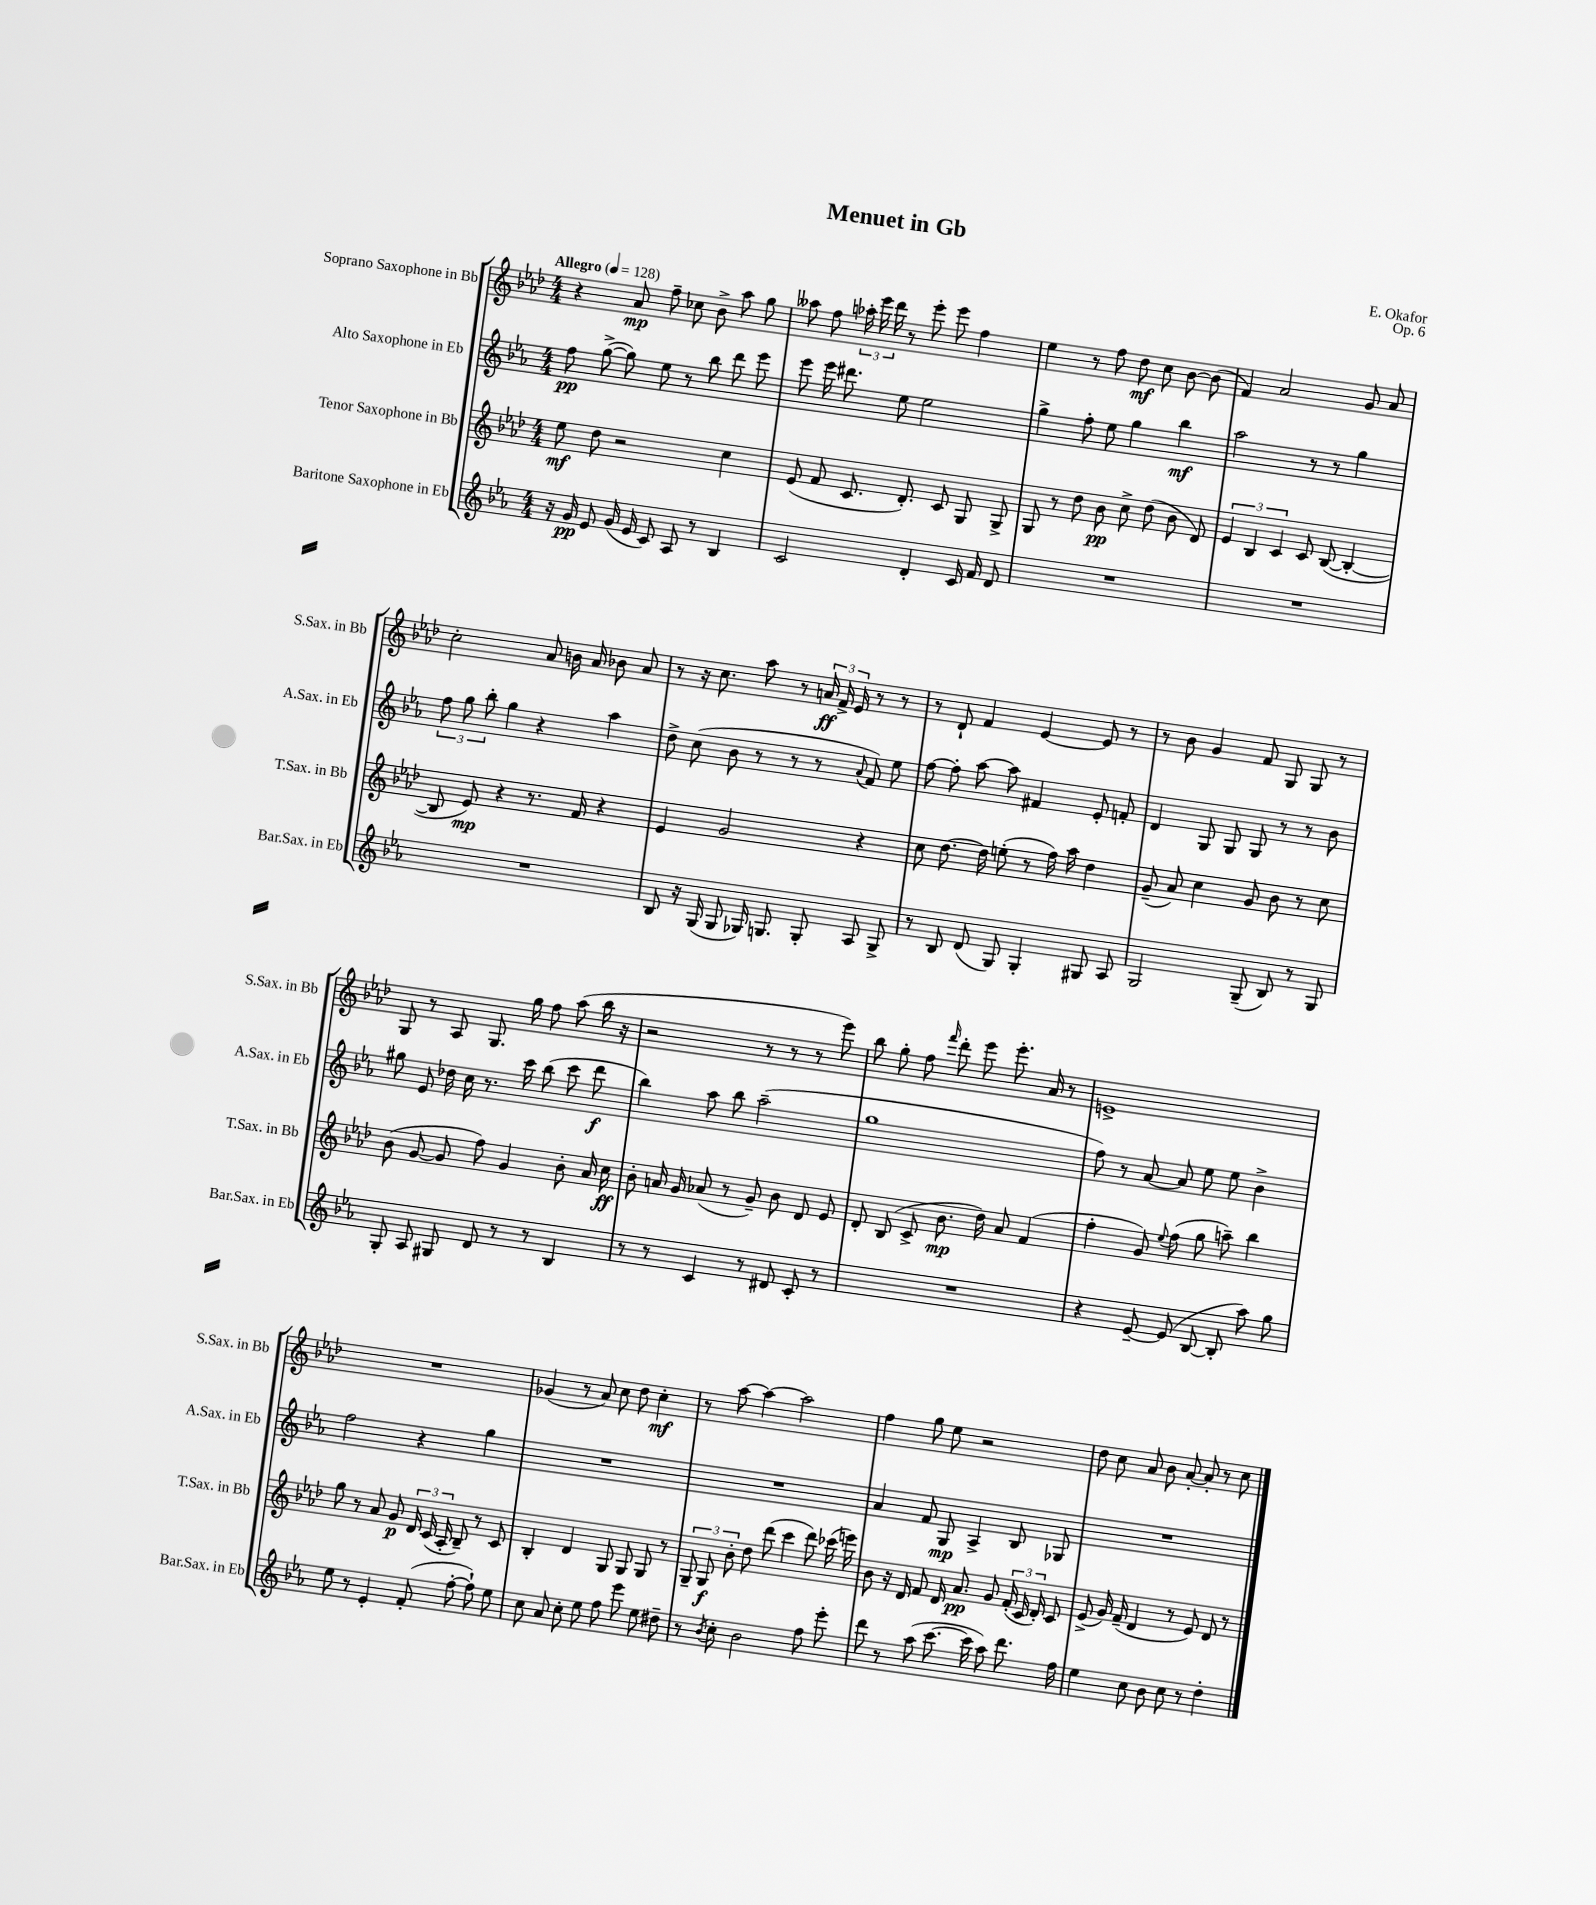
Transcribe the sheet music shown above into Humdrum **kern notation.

**kern	**dynam	**kern	**dynam	**kern	**dynam	**kern	**dynam
*part4	*part4	*part3	*part3	*part2	*part2	*part1	*part1
*staff4	*staff4	*staff3	*staff3	*staff2	*staff2	*staff1	*staff1
*I"Baritone Saxophone in Eb	*	*I"Tenor Saxophone in Bb	*	*I"Alto Saxophone in Eb	*	*I"Soprano Saxophone in Bb	*
*I'Bar.Sax. in Eb	*	*I'T.Sax. in Bb	*	*I'A.Sax. in Eb	*	*I'S.Sax. in Bb	*
*clefG2	*	*clefG2	*	*clefG2	*	*clefG2	*
*k[b-e-a-]	*	*k[b-e-a-d-]	*	*k[b-e-a-]	*	*k[b-e-a-d-]	*
*M4/4	*	*M4/4	*	*M4/4	*	*M4/4	*
*MM128	*	*MM128	*	*MM128	*	*MM128	*
=1	=1	=1	=1	=1	=1	=1	=1
!	!	!	!	!	!	!LO:TX:a:B:t=Allegro	!
16r	.	8ee-\	mf	8ff\	pp	4r	.
16g/	pp	.	.	.	.	.	.
8e-/	.	8dd-\	.	([8gg^\	.	.	.
(16g/	.	2r	.	8gg\])	.	8a-/	mp
16e-/	.	.	.	.	.	.	.
8c/)	.	.	.	8ee-\	.	8ff~\	.
8A-/	.	.	.	8r	.	8cc-X\	.
8r	.	.	.	8bb-\	.	8b-^\	.
4B-/	.	4cc\	.	8ddd\	.	8aa-\	.
.	.	.	.	8eee-\	.	8gg\	.
=2	=2	=2	=2	=2	=2	=2	=2
2c/	.	(8e-/	.	8eee-\	.	8aa--X\	.
.	.	8f/	.	16eee-\	.	8ff\	.
.	.	.	.	8.ddd#X\	.	.	.
.	.	8.c/	.	.	.	24aa-X'\	.
.	.	.	.	.	.	24eee-\	.
.	.	.	.	.	.	24ddd-\	.
.	.	.	.	8ee-\	.	8r	.
.	.	8.d-'/)	.	.	.	.	.
4d'/	.	.	.	2ee-\	.	8eee-'\	.
.	.	8c/	.	.	.	8eee-\	.
16c/	.	8G/	.	.	.	4ff\	.
16f/	.	.	.	.	.	.	.
8d/	.	8G^/	.	.	.	.	.
=3	=3	=3	=3	=3	=3	=3	=3
1r	.	8G/	.	4gg^\	.	4ee-\	.
.	.	8r	.	.	.	.	.
.	.	8dd-\	.	8ff'\	.	8r	.
.	.	8b-\	pp	8ee-\	.	8ff\	.
.	.	8cc^\	.	4gg\	.	8dd-\	mf
.	.	(8dd-\	.	.	.	8cc\	.
.	.	8b-\	.	4bb-\	mf	[8b-\	.
.	.	8d-/)	.	.	.	(8b-\]	.
=4	=4	=4	=4	=4	=4	=4	=4
1r	.	6e-/	.	2aa-\	.	4f/)	.
.	.	6B-/	.	.	.	.	.
.	.	.	.	.	.	2a-/	.
.	.	6c/	.	.	.	.	.
.	.	8c/	.	8r	.	.	.
.	.	([8B-/	.	8r	.	.	.
.	.	4B-'/_	.	4gg\	.	8g/	.
.	.	.	.	.	.	8a-/	.
!!LO:LB:g=z
=5	=5	=5	=5	=5	=5	=5	=5
1r	.	8B-/]	.	12ff\	.	2cc'\	.
.	.	.	.	12gg\	.	.	.
.	.	8e-/)	mp	.	.	.	.
.	.	.	.	12bb-'\	.	.	.
.	.	4r	.	4gg\	.	.	.
.	.	8.r	.	4r	.	8a-/	.
.	.	.	.	.	.	16bn\	.
.	.	16f/	.	.	.	16a-/	.
.	.	4r	.	4aa-\	.	8b-X\	.
.	.	.	.	.	.	8a-/	.
=6	=6	=6	=6	=6	=6	=6	=6
8B-/	.	4e-/	.	8dd^\	.	8r	.
16r	.	.	.	(8cc\	.	16r	.
(16G/	.	.	.	.	.	8.cc\	.
8G/	.	2g/	.	8b-\	.	.	.
16G-X/)	.	.	.	8r	.	8aa-\	.
8.Gn/	.	.	.	.	.	.	.
.	.	.	.	8r	.	8r	.
8G'/	.	.	.	8r	.	24an/	ff
.	.	.	.	.	.	24f^/	.
.	.	.	.	.	.	24e-/	.
.	.	.	.	8qqa-/	.	.	.
8A-/	.	4r	.	8f/)	.	8r	.
8G^/	.	.	.	8ee-\	.	8r	.
=7	=7	=7	=7	=7	=7	=7	=7
8r	.	8cc\	.	[8ff\	.	8r	.
8B-/	.	[8.dd-\	.	8ff'\]	.	8d-`/	.
(8d/	.	.	.	[8aa-\	.	4f/	.
.	.	16dd-\]	.	.	.	.	.
8G/)	.	(8een'\	.	8aa-\]	.	.	.
4G'/	.	8r	.	4f#X/	.	[4e-/	.
.	.	16ff\)	.	.	.	.	.
.	.	16aa-\	.	.	.	.	.
8G#X/	.	4dd-\	.	8e-'/	.	8e-/]	.
8A-/	.	.	.	8fn'/	.	8r	.
=8	=8	=8	=8	=8	=8	=8	=8
2G/	.	(8g~/	.	4d/	.	8r	.
.	.	8a-/)	.	.	.	8b-\	.
.	.	4cc\	.	8G/	.	4g/	.
.	.	.	.	8G/	.	.	.
(8G~/	.	8g/	.	8G/	.	8f/	.
8B-/)	.	8b-\	.	8r	.	8G/	.
8r	.	8r	.	8r	.	8G/	.
8G/	.	8cc\	.	8b-\	.	8r	.
!!LO:LB:g=z
=9	=9	=9	=9	=9	=9	=9	=9
8G'/	.	(8b-\	.	8gg#X\	.	8G/	.
8A-/	.	[8g/	.	8e-/	.	8r	.
8G#X/	.	8g/]	.	16dd-X\	.	8A-/	.
.	.	.	.	16cc\	.	.	.
8d/	.	8ff\)	.	8.r	.	8.G/	.
8r	.	4g/	.	.	.	.	.
.	.	.	.	16ccc\	.	16gg\	.
8r	.	.	.	(8bb-\	.	8ff\	.
4B-/	.	8b-'\	.	8ccc\	.	(8aa-\	.
.	.	16a-/	.	8ddd\	f	16bb-\	.
.	.	16cc\	ff	.	.	16r	.
=10	=10	=10	=10	=10	=10	=10	=10
8r	.	8b-'\	.	4bb-\)	.	2r	.
8r	.	16an/	.	.	.	.	.
.	.	16g/	.	.	.	.	.
4c/	.	(8a-X/	.	8aa-\	.	.	.
.	.	8r	.	8bb-\	.	.	.
8r	.	8g~/)	.	(2aa-~\	.	8r	.
8d#X/	.	8b-\	.	.	.	8r	.
8c'/	.	8d-/	.	.	.	8r	.
8r	.	8e-/	.	.	.	8eee-\)	.
=11	=11	=11	=11	=11	=11	=11	=11
1r	.	8d-'/	.	1gg	.	8bb-\	.
.	.	(8B-/	.	.	.	8gg'\	.
.	.	8c^/	.	.	.	8ff\	.
.	.	.	.	.	.	16qqfff/	.
.	.	8.b-\	mp	.	.	8ddd-'\	.
.	.	.	.	.	.	8eee-\	.
.	.	16dd-\)	.	.	.	.	.
.	.	8a-/	.	.	.	8.eee-'\	.
.	.	(4f/	.	.	.	.	.
.	.	.	.	.	.	16a-/	.
.	.	.	.	.	.	8r	.
=12	=12	=12	=12	=12	=12	=12	=12
4r	.	4ff'\	.	8ff\)	.	1en^	.
.	.	.	.	8r	.	.	.
[8e-~/	.	8g/)	.	[8a-/	.	.	.
.	.	8qqee-/	.	.	.	.	.
(8e-/]	.	(8ff\	.	8a-/]	.	.	.
[8B-/	.	8gg\	.	8ee-\	.	.	.
8B-'/]	.	8aan~\)	.	8ee-\	.	.	.
8aa-\)	.	4bb-\	.	4b-^\	.	.	.
8gg\	.	.	.	.	.	.	.
!!LO:LB:g=z
=13	=13	=13	=13	=13	=13	=13	=13
8ee-\	.	8gg\	.	2ff\	.	1r	.
8r	.	8r	.	.	.	.	.
4e-'/	.	8a-/	.	.	.	.	.
.	.	8g/	p	.	.	.	.
(8f'/	.	24d-/	.	4r	.	.	.
.	.	(24c/	.	.	.	.	.
.	.	24A-'/	.	.	.	.	.
[8ff'\	.	8B-~/)	.	.	.	.	.
8ff`\])	.	8r	.	4gg\	.	.	.
8ee-\	.	8c/	.	.	.	.	.
=14	=14	=14	=14	=14	=14	=14	=14
8cc\	.	4B-'/	.	1r	.	(4g-X/	.
8a-/	.	.	.	.	.	.	.
8cc'\	.	4d-/	.	.	.	8r	.
8ee-\	.	.	.	.	.	8a-/)	.
8ff\	.	8G/	.	.	.	8cc\	.
8eee-\	.	8G/	.	.	.	8dd-\	.
8ee-\	.	8G/	.	.	.	4cc'\	mf
8dd#X~\	.	8r	.	.	.	.	.
=15	=15	=15	=15	=15	=15	=15	=15
8r	.	12G~/	.	1r	.	8r	.
.	.	12G/	f	.	.	.	.
8qb-/	.	.	.	.	.	.	.
8cc'\	.	.	.	.	.	[8aa-\	.
.	.	12b-'\	.	.	.	.	.
2b-\	.	8dd-\	.	.	.	4aa-\_	.
.	.	(8ddd-\	.	.	.	.	.
.	.	4ccc\	.	.	.	2aa-\]	.
8ff\	.	8ddd-\)	.	.	.	.	.
8eee-'\	.	(16ccc-X\	.	.	.	.	.
.	.	16eeen\)	.	.	.	.	.
=16	=16	=16	=16	=16	=16	=16	=16
8ddd\	.	8b-\	.	4a-/	.	4ff\	.
8r	.	16r	.	.	.	.	.
.	.	16d-/	.	.	.	.	.
(8aa-\	.	8f/	.	8f/	.	8gg\	.
[8.ccc\	.	16d-/	.	8G/	mp	8ee-\	.
.	.	8.a-/	pp	.	.	.	.
.	.	.	.	4A-^/	.	2r	.
16ccc\]	.	.	.	.	.	.	.
8aa-\)	.	8g/	.	.	.	.	.
8.ddd\	.	(24f'/	.	8B-/	.	.	.
.	.	24c/	.	.	.	.	.
.	.	24d-'/)	.	.	.	.	.
.	.	8c/	.	8G-X/	.	.	.
16ff\	.	.	.	.	.	.	.
=17	=17	=17	=17	=17	=17	=17	=17
4ee-\	.	(8e-^/	.	1r	.	8dd-\	.
.	.	16g/)	.	.	.	8cc\	.
.	.	(16f~/	.	.	.	.	.
8cc\	.	4d-/	.	.	.	8a-/	.
8b-\	.	.	.	.	.	8b-\	.
8cc\	.	8r	.	.	.	[8a-'/	.
8r	.	8e-/)	.	.	.	8a-'/]	.
4dd'\	.	8d-/	.	.	.	8r	.
.	.	8r	.	.	.	8cc\	.
==	==	==	==	==	==	==	==
*-	*-	*-	*-	*-	*-	*-	*-
